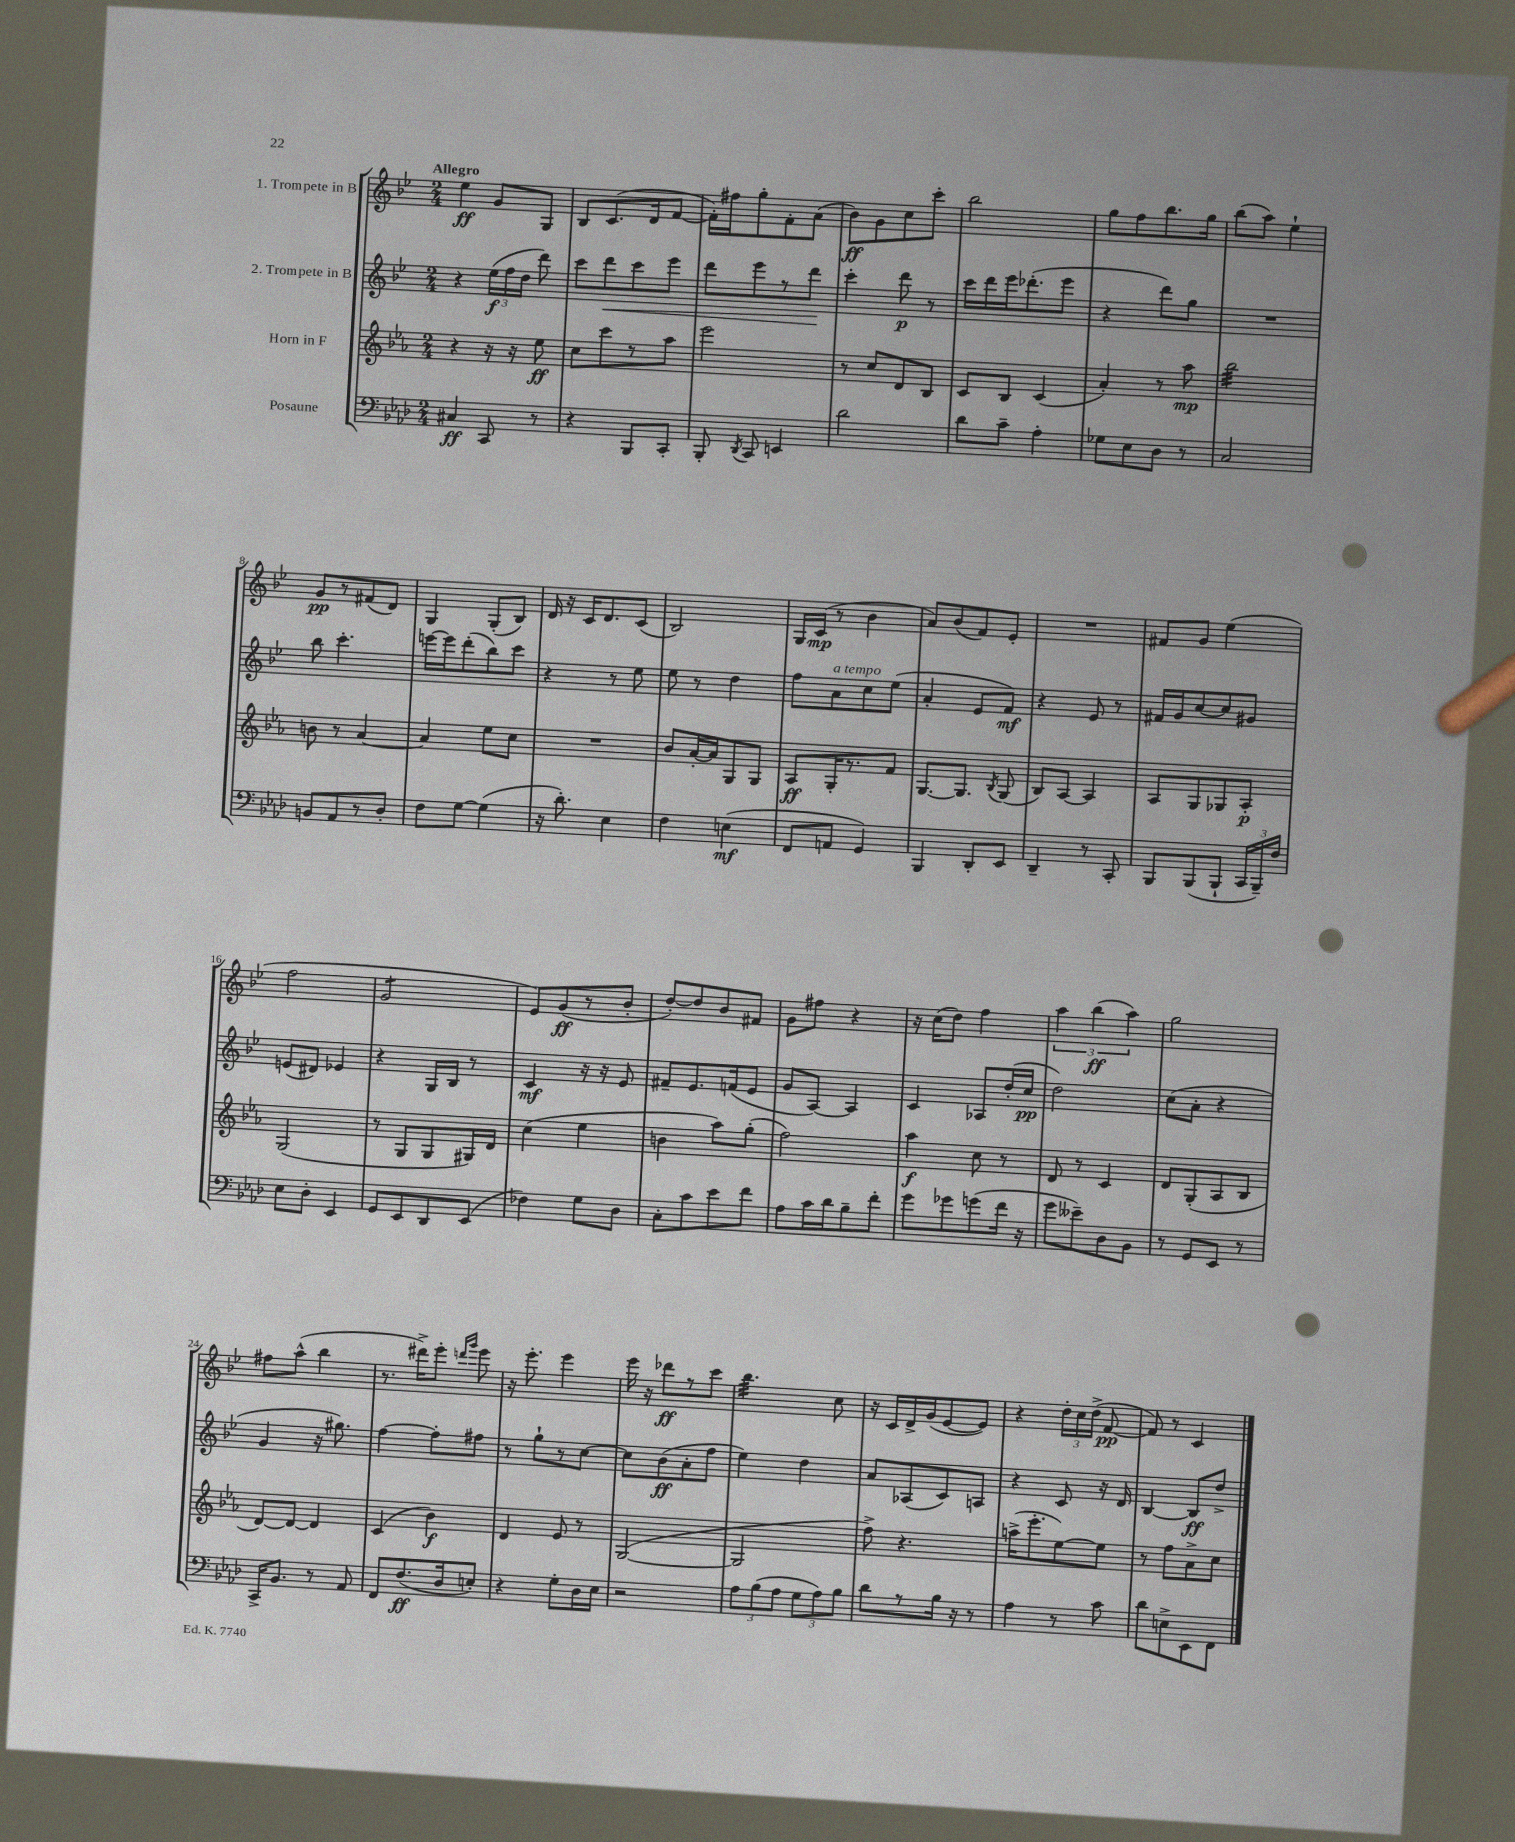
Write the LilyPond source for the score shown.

<<
\new StaffGroup <<
\new Staff = "s0" \with { instrumentName = "1. Trompete in B" } {
    \clef treble \key bes \major \numericTimeSignature \time 2/4 \tempo "Allegro"
    \autoBeamOff ees''4\ff g'8[ g8] |
    bes8[ c'8.( d'16 f'8]~ |
    f'16[-.) fis''16 g''8-. f'8-. a'8]( |
    bes'8[\ff) g'8 c''8 c'''8]-. |
    bes''2 |
    g''8[ f''8 bes''8. g''16] |
    bes''8[( a''8]) ees''4-! |
    g'8[\pp r8 fis'8( d'8]) |
    g4 g8[-.( bes8]) |
    d'16 r16 c'16[ d'8. c'8]( |
    bes2) |
    g16[ c'16]\mp( r8 bes'4 |
    a'8[) bes'8( f'8) ees'8]-. |
    R2 |
    fis'8[ g'8] ees''4( |
    f''2 |
    g'2:8 |
    ees'8[) g'8\ff( r8 bes'8]-. |
    d''8[~-.) d''8 bes'8 fis'8] |
    g'8[ fis''8] r4 |
    r16 c''16[( d''8]) f''4 |
    \tuplet 3/2 { a''4 bes''4\ff( a''4) } |
    g''2 |
    fis''8[ a''8]-^( bes''4 |
    r8. dis'''16[->) ees'''8]-. \grace { d'''16[ g'''16] } ees'''8 |
    r16 ees'''8.-. ees'''4 |
    ees'''16 r16 des'''8[\ff r8 c'''8] |
    bes''4.:32 c''8 |
    r16 c'16[ d'16-> g'16( ees'8~ ees'8]) |
    r4 \tuplet 3/2 { d''16[-. c''16 d''16]->( } f'8~\pp |
    f'8) r8 c'4 \bar "|." |
}
\new Staff = "s1" \with { instrumentName = "2. Trompete in B" } {
    \clef treble \key bes \major \numericTimeSignature \time 2/4
    \autoBeamOff r4 \tuplet 3/2 { ees''16[\f( f''16 d''16] } d'''8) |
    c'''8[ d'''8\< c'''8 ees'''8] |
    d'''8[ ees'''8 r8 d'''8]\! |
    c'''4-. d'''8\p r8 |
    c'''16[ d'''16 ees'''16 des'''8.-.( ees'''8] |
    r4 d'''8[) g''8] |
    R2 |
    bes''8 c'''4.-. |
    e'''16[~ e'''16 d'''8-.( bes''8) c'''8] |
    r4 r8 ees''8 |
    ees''8 r8 d''4 |
    f''8[ a'8^\markup { \italic "a tempo" } c''8 ees''8]( |
    a'4-. ees'8[ f'8]\mf) |
    r4 ees'8 r8 |
    fis'16[ g'16 c''8~ c''8 gis'8] |
    e'8[( dis'8]) ees'4 |
    r4 g16[ bes16] r8 |
    c'4\mf r16 r16 ees'8 |
    fis'8[-- ees'8. f'16( ees'8] |
    g'8[ a8]~) a4 |
    c'4 aes8[ d''16-.( c''16]\pp |
    d''2) |
    c''8[( a'8]-. r4 |
    g'4 r16 gis''8.) |
    f''4~ f''8[-. fis''8] |
    r8 g''8[-! r8 c''8]~ |
    c''8[ bes'8\ff( a'8-. f''8] |
    ees''4) d''4 |
    a'8[ aes8( c'8) a8] |
    r4 c'8 r16 d'16 |
    bes4~ bes8[\ff d''8]-> \bar "|." |
}
\new Staff = "s2" \with { instrumentName = "Horn in F" } {
    \clef treble \key ees \major \numericTimeSignature \time 2/4
    \autoBeamOff r4 r16 r16 ees''8\ff |
    c''8[ c'''8 r8 aes''8] |
    ees'''2 |
    r8 c''8[ d'8 bes8] |
    c'8[ bes8] c'4( |
    aes'4-.) r8 aes''8\mp |
    bes''2:32 |
    b'8 r8 aes'4~ |
    aes'4 ees''8[ c''8] |
    R2 |
    bes'8[ aes'16~-. aes'16 g8 g8] |
    aes8[\ff g16-. r8. f'8] |
    g8.[~ g8.] \acciaccatura { bes8 } g8( |
    bes8[) aes8]~ aes4 |
    aes8[ g8 ges8 aes8]-.\p |
    g2( |
    r8 g8[ g8 gis16) d'16] |
    c''4( ees''4 |
    b'4 aes''8[) g''8]-.( |
    f''2) |
    aes''4\f c''8 r8 |
    d'8 r8 c'4 |
    d'8[ g8-.( aes8 bes8] |
    d'8[~) d'8]~ d'4 |
    c'4( bes'4\f) |
    d'4 ees'8 r8 |
    g2~( |
    g2 |
    f''8->) r4. |
    a''16[->( ees'''8.-. ees''8~) ees''8] |
    r8 f''8[ aes'8-> c''8] \bar "|." |
}
\new Staff = "s3" \with { instrumentName = "Posaune" } {
    \clef bass \key aes \major \numericTimeSignature \time 2/4
    \autoBeamOff cis4\ff c,8 r8 |
    r4 bes,,8[ c,8]-. |
    bes,,8-. \acciaccatura { des,8 } c,8 e,4 |
    des'2 |
    des'8[ c'8]-- aes4-. |
    ges8[ ees8 des8] r8 |
    c2 |
    b,8[ aes,8 r8 des8]-. |
    f8[ g8]~ g4( |
    r16 des'8.-.) ees4 |
    f4 e4\mf( |
    f,8[ a,8] g,4) |
    bes,,4 des,8[-. ees,8] |
    des,4-- r8 c,8-. |
    bes,,8[ bes,,8( bes,,8]-! \tuplet 3/2 { c,16[ bes,,16--) f16] } |
    ees8[ des8]-. ees,4 |
    g,8[ ees,8 des,8 ees,8]( |
    fes4) g8[ des8] |
    c8[-. c'8 ees'8 f'8] |
    aes8[ c'16 des'16 bes8-- f'8]-. |
    g'8[ ges'8 g'8( f'16] r16 |
    g'8[ eeses'8--) des8 bes,8] |
    r8 g,8[ ees,8] r8 |
    c,16[-> bes,8.] r8 aes,8 |
    f,8[ f8.\ff( des16 e8]-.) |
    r4 g8[-. des16 ees16] |
    r2 |
    \tuplet 3/2 { aes8[ bes8( aes8] } \tuplet 3/2 { g8[ aes8) bes8] } |
    des'8[ r8 bes16] r16 r8 |
    aes4 r8 c'8 |
    des'8[ e8-> ees,8 f,8] \bar "|." |
}
>>
>>
